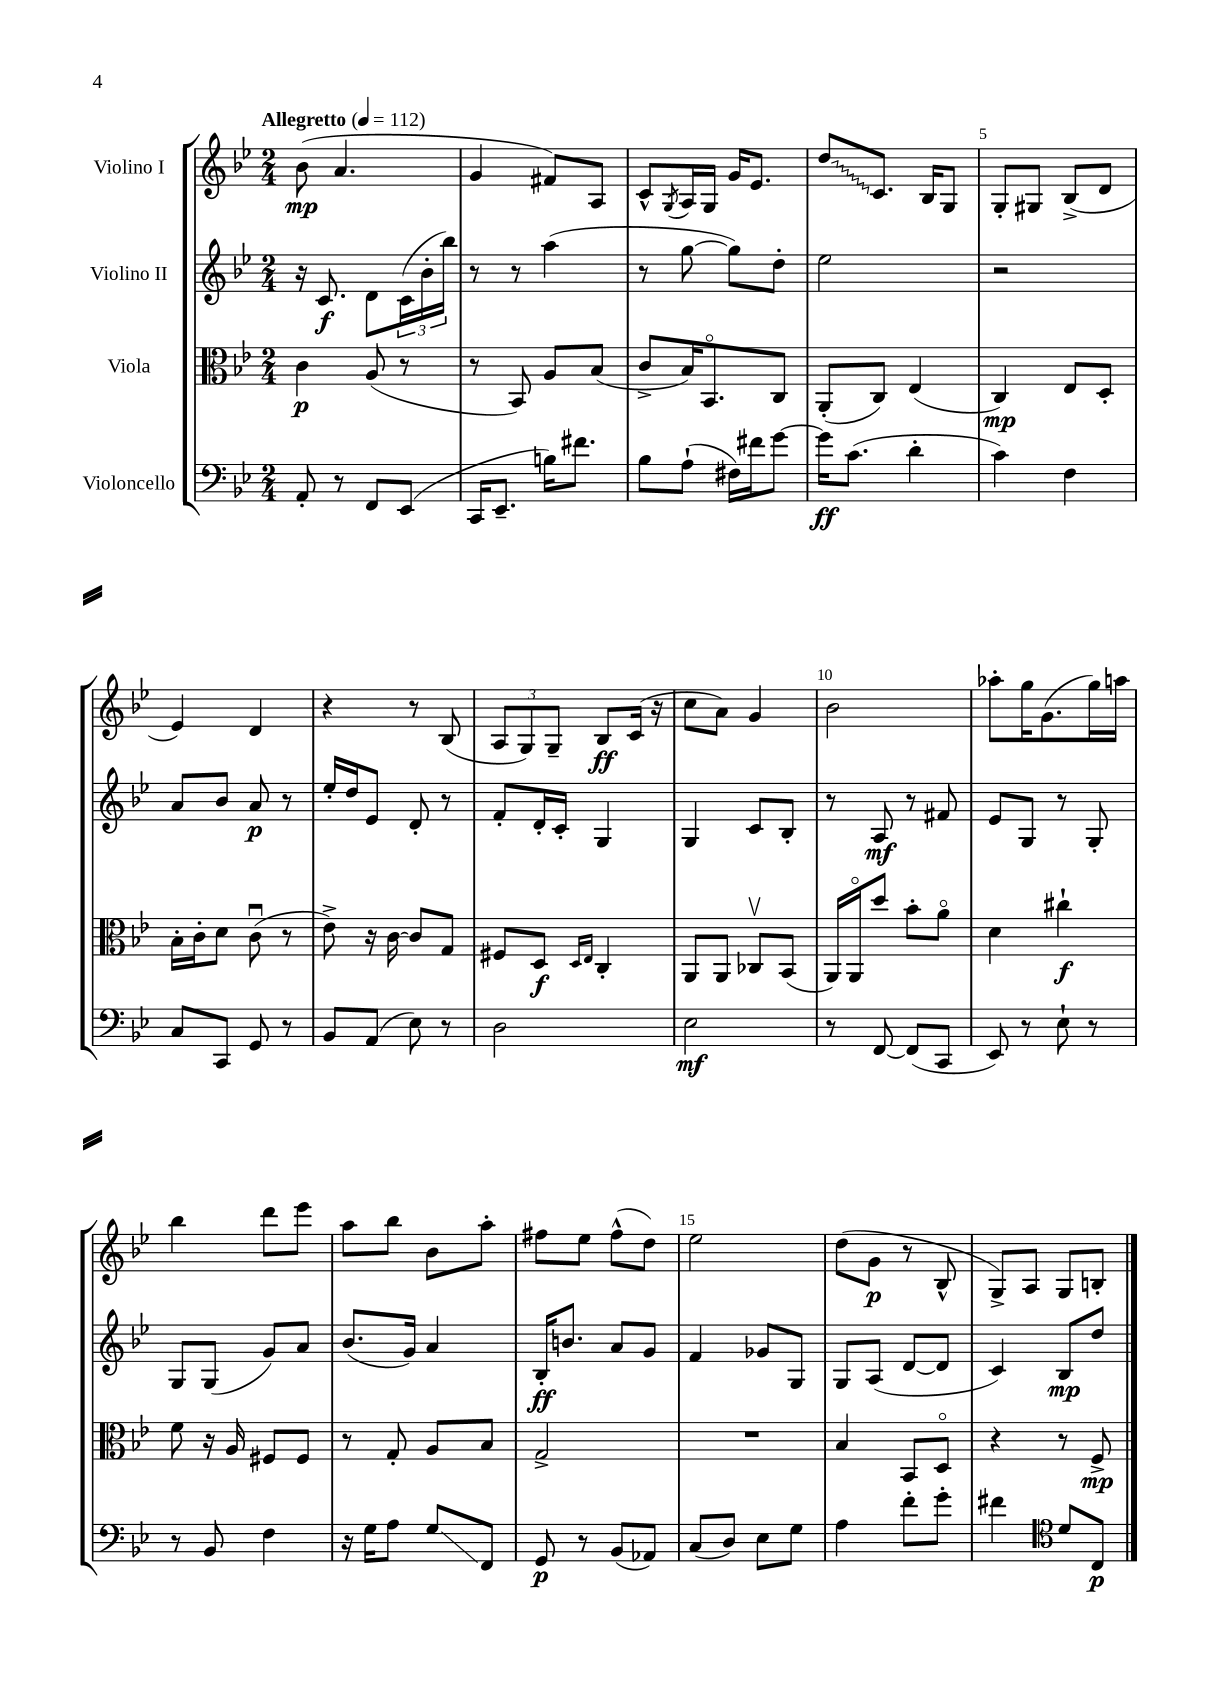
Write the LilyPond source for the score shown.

<<
\new StaffGroup <<
\new Staff = "s0" \with { instrumentName = "Violino I" } {
    \clef treble \key bes \major \numericTimeSignature \time 2/4 \tempo "Allegretto" 4 = 112
    bes'8\mp( a'4. |
    g'4 fis'8) a8 |
    c'8-^ \acciaccatura { g8 } a16 g16 g'16 ees'8. |
    \once \override Glissando.style = #'zigzag d''8\glissando c'8. bes16 g8 |
    g8-. gis8 bes8->( d'8 |
    ees'4) d'4 |
    r4 r8 bes8( |
    \tuplet 3/2 { a8 g8) g8-- } bes8\ff c'16( r16 |
    c''8 a'8) g'4 |
    bes'2 |
    aes''8-. g''16 g'8.( g''16) a''16 |
    bes''4 d'''8 ees'''8 |
    a''8 bes''8 bes'8 a''8-. |
    fis''8 ees''8 fis''8-^( d''8) |
    ees''2 |
    d''8( g'8\p r8 bes8-^ |
    g8->) a8 g8 b8-. \bar "|." |
}
\new Staff = "s1" \with { instrumentName = "Violino II" } {
    \clef treble \key bes \major \numericTimeSignature \time 2/4
    r16 c'8.\f d'8 \tuplet 3/2 { c'16( bes'16-. bes''16) } |
    r8 r8 a''4( |
    r8 g''8~ g''8) d''8-. |
    ees''2 |
    r2 |
    a'8 bes'8 a'8\p r8 |
    ees''16-. d''16 ees'8 d'8-. r8 |
    f'8-. d'16-. c'16-. g4 |
    g4 c'8 bes8-. |
    r8 a8\mf r8 fis'8 |
    ees'8 g8 r8 g8-. |
    g8 g8( g'8) a'8 |
    bes'8.( g'16) a'4 |
    bes16-.\ff b'8. a'8 g'8 |
    f'4 ges'8 g8 |
    g8 a8( d'8~ d'8 |
    c'4) bes8\mp d''8 \bar "|." |
}
\new Staff = "s2" \with { instrumentName = "Viola" } {
    \clef alto \key bes \major \numericTimeSignature \time 2/4
    c'4\p a8( r8 |
    r8 bes,8) a8 bes8( |
    c'8-> bes16) bes,8.\flageolet c8 |
    a,8-.( c8) ees4( |
    c4\mp) ees8 d8-. |
    bes16-. c'16-. d'8 c'8\downbow( r8 |
    ees'8->) r16 c'16~ c'8 g8 |
    fis8 d8\f \grace { d16 ees16 } c4-. |
    a,8 a,8 ces8\upbow bes,8( |
    a,16) a,16\flageolet d''8 bes'8-. a'8\flageolet |
    d'4 cis''4-!\f |
    f'8 r16 a16 fis8 fis8 |
    r8 g8-. a8 bes8 |
    g2-> |
    R2 |
    bes4 bes,8 d8\flageolet |
    r4 r8 f8->\mp \bar "|." |
}
\new Staff = "s3" \with { instrumentName = "Violoncello" } {
    \clef bass \key bes \major \numericTimeSignature \time 2/4
    a,8-. r8 f,8 ees,8( |
    c,16 ees,8.-- b16) fis'8. |
    bes8 a8-!( fis16) fis'16 g'8~ |
    g'16\ff c'8.( d'4-. |
    c'4) f4 |
    c8 c,8 g,8 r8 |
    bes,8 a,8( ees8) r8 |
    d2 |
    ees2\mf |
    r8 f,8~ f,8( c,8 |
    ees,8) r8 ees8-! r8 |
    r8 bes,8 f4 |
    r16 g16 a8 g8\glissando f,8 |
    g,8\p r8 bes,8( aes,8) |
    c8( d8) ees8 g8 |
    a4 f'8-. g'8-. |
    fis'4 \clef tenor d'8 c8\p \bar "|." |
}
>>
>>
\layout { \context { \Score \override BarNumber.break-visibility = ##(#f #t #t) barNumberVisibility = #(every-nth-bar-number-visible 5) } }
